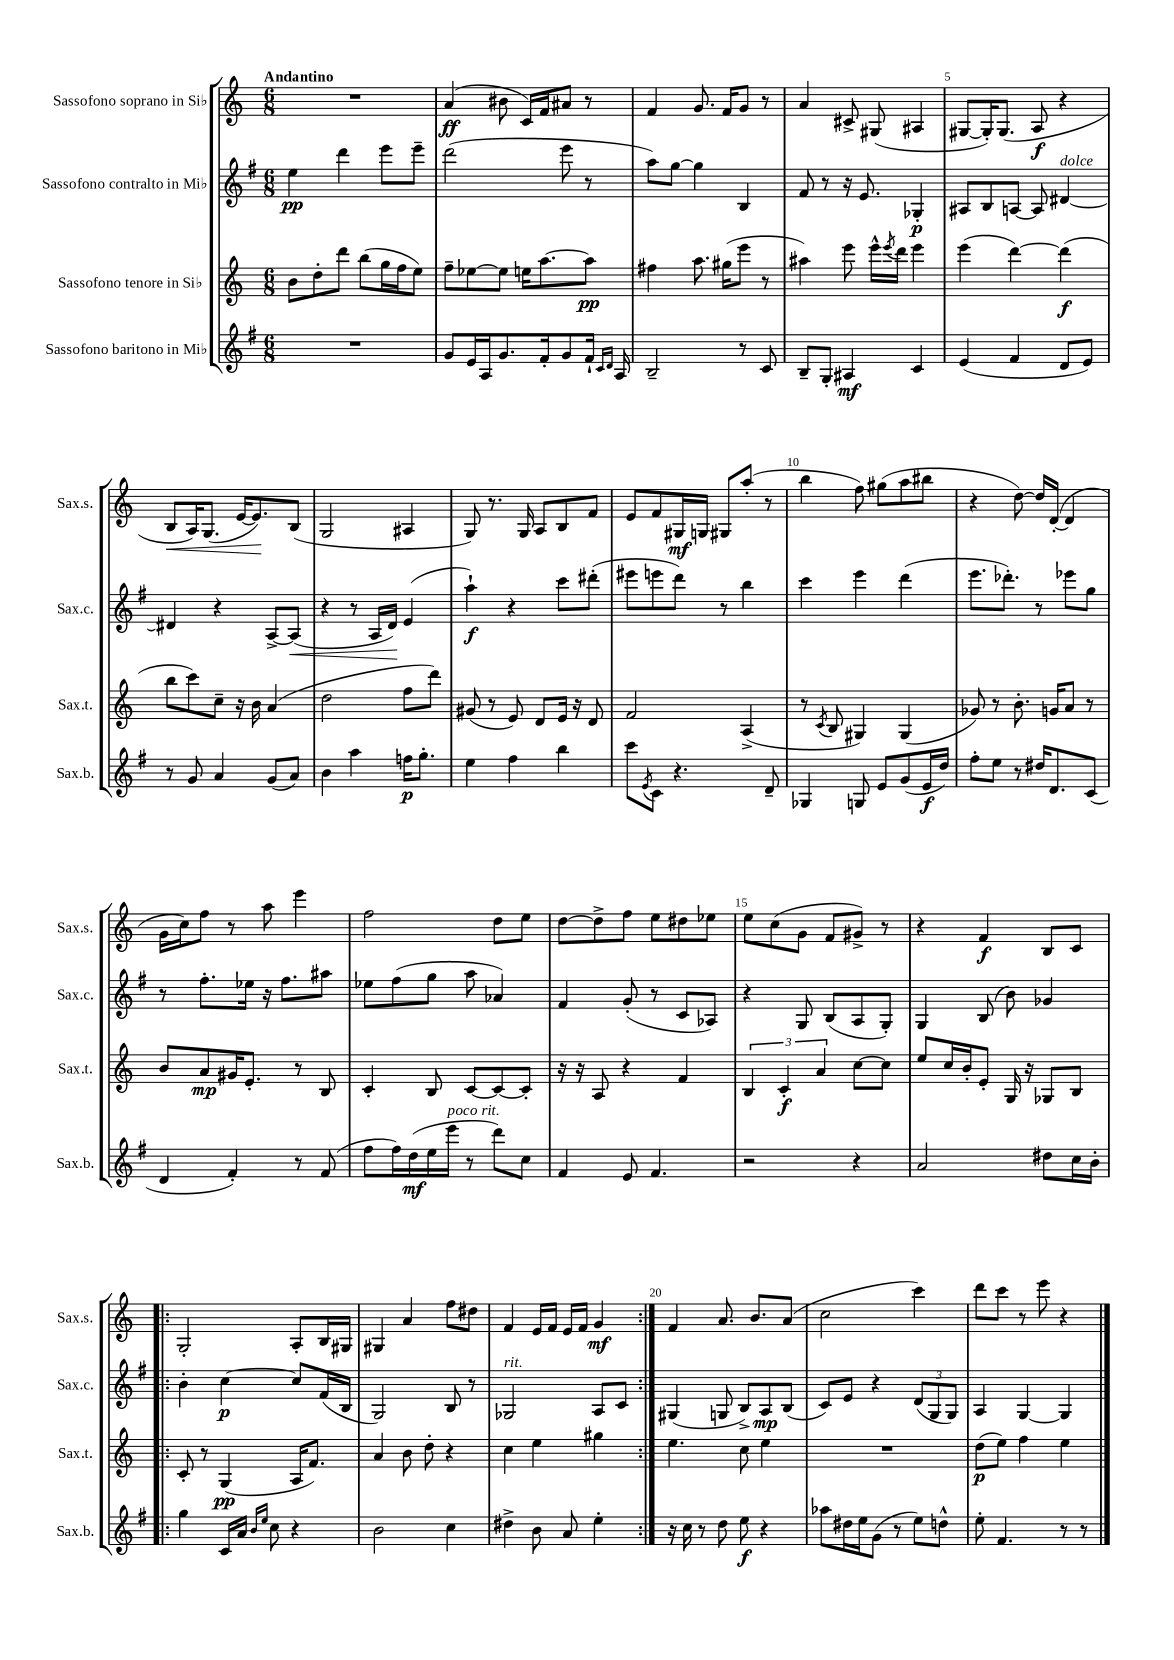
<<
\new StaffGroup <<
\new Staff = "s0" \with { instrumentName = "Sassofono soprano in Sib" shortInstrumentName = "Sax.s." } {
    \clef treble \key c \major \numericTimeSignature \time 6/8 \tempo "Andantino"
    R2. |
    a'4\ff( bis'8 c'16) f'16 ais'8 r8 |
    f'4 g'8. f'16 g'8 r8 |
    a'4 cis'8-> gis8( ais4 |
    gis8~ gis16-.) gis8.( a8\f r4 |
    b8\< a16) g8.( e'16~ e'8.\!) b8( |
    g2 ais4 |
    g8) r8. g16 a8 b8 f'8 |
    e'8 f'8 gis16\mf g16 gis8 a''8-.( r8 |
    b''4 f''8) gis''8( a''8 bis''8 |
    r4 d''8~) d''16 d'16~-.( d'4 |
    g'16 c''16) f''8 r8 a''8 e'''4 |
    f''2 d''8 e''8 |
    d''8~ d''8-> f''8 e''8 dis''8 ees''8 |
    e''8 c''8( g'8 f'8 gis'8->) r8 |
    r4 f'4\f b8 c'8 |
    \repeat volta 2 { g2-. a8-. b16 gis16 |
    gis4 a'4 f''8 dis''8 |
    f'4 e'16 f'16 e'16 f'16 g'4\mf | }
    f'4 a'8. b'8. a'8( |
    c''2 c'''4) |
    d'''8 c'''8 r8 e'''8 r4 \bar "|." |
}
\new Staff = "s1" \with { instrumentName = "Sassofono contralto in Mib" shortInstrumentName = "Sax.c." } {
    \clef treble \key g \major \numericTimeSignature \time 6/8
    e''4\pp d'''4 e'''8 e'''8-- |
    d'''2( e'''8 r8 |
    a''8) g''8~ g''4 b4 |
    fis'8 r8 r16 e'8. ges4-.\p |
    ais8 b8 a8~ a8 dis'4~^\markup { \italic "dolce" } |
    dis'4 r4 a8~-> a8\<( |
    r4 r8 a16 d'16\!) e'4( |
    a''4-!\f) r4 c'''8 dis'''8-.( |
    eis'''8 e'''8 d'''8) r8 b''4 |
    c'''4 e'''4 d'''4( |
    e'''8. des'''8.-.) r8 ees'''8 g''8 |
    r8 fis''8.-. ees''16 r16 fis''8. ais''8 |
    ees''8 fis''8( g''8 a''8 aes'4) |
    fis'4 g'8-.( r8 c'8 aes8) |
    r4 g8 b8( a8 g8-.) |
    g4 b8( b'8) ges'4 |
    \repeat volta 2 { b'4-. c''4~\p c''8 fis'16( b16 |
    g2) b8 r8 |
    ges2^\markup { \italic "rit." } a8 c'8 | }
    gis4( g8 b8->) a8\mp b8( |
    c'8) e'8 r4 \tuplet 3/2 { d'8( g8 g8) } |
    a4 g4~ g4 \bar "|." |
}
\new Staff = "s2" \with { instrumentName = "Sassofono tenore in Sib" shortInstrumentName = "Sax.t." } {
    \clef treble \key c \major \numericTimeSignature \time 6/8
    b'8 d''8-. d'''8 b''8( g''16 f''16 e''8) |
    f''8-- ees''8~ ees''8 e''16 a''8.~ a''8\pp |
    fis''4 a''8. gis''16( e'''8 r8 |
    ais''4) e'''8 e'''16-^ \acciaccatura { e'''8 } d'''16 e'''4 |
    e'''4( d'''4~) d'''4\f( |
    b''8 c'''8) c''8-- r16 b'16 a'4( |
    d''2 f''8 d'''8) |
    gis'8( r8 e'8) d'8 e'16 r16 d'8 |
    f'2 a4->( |
    r8 \acciaccatura { c'8 } b8 gis4) gis4( |
    ges'8) r8 b'8.-. g'16 a'8 r8 |
    b'8 a'8\mp gis'16 e'8.-. r8 b8 |
    c'4-. b8 c'8~ c'8~ c'8-. |
    r16 r16 a8 r4 f'4 |
    \tuplet 3/2 { b4 c'4-.\f a'4 } c''8~ c''8 |
    e''8 c''16 b'16-. e'8-. g16 r16 ges8 b8 |
    \repeat volta 2 { c'8-. r8 g4\pp( a16 f'8.) |
    a'4 b'8 d''8-. r4 |
    c''4 e''4 gis''4 | }
    e''4. c''8 e''4 |
    R2. |
    d''8\p( e''8) f''4 e''4 \bar "|." |
}
\new Staff = "s3" \with { instrumentName = "Sassofono baritono in Mib" shortInstrumentName = "Sax.b." } {
    \clef treble \key g \major \numericTimeSignature \time 6/8
    R2. |
    g'8 e'16 a16 g'8. fis'16-. g'8 fis'16-! \grace { c'16 d'16 } a16 |
    b2-- r8 c'8 |
    b8-- g8-. ais4\mf c'4 |
    e'4( fis'4 d'8 e'8) |
    r8 g'8 a'4 g'8( a'8) |
    b'4 a''4 f''16\p g''8.-. |
    e''4 fis''4 b''4 |
    c'''8 \acciaccatura { e'8 } c'8 r4. d'8-- |
    ges4 g8 e'8 g'8( e'16\f d''16) |
    fis''8-. e''8 r8 dis''16 d'8. c'8( |
    d'4 fis'4-.) r8 fis'8( |
    fis''8 fis''16) d''16\mf( e''16 e'''16^\markup { \italic "poco rit." } r8 d'''8) c''8 |
    fis'4 e'8 fis'4. |
    r2 r4 |
    a'2 dis''8 c''16 b'16-. |
    \repeat volta 2 { g''4 c'16 a'16 \grace { b'16 e''16 } c''8 r4 |
    b'2 c''4 |
    dis''4-> b'8 a'8 e''4-. | }
    r16 c''16 r8 d''8 e''8\f r4 |
    aes''8 dis''16 e''16 g'8( r8 e''8) d''8-^ |
    e''8-. fis'4. r8 r8 \bar "|." |
}
>>
>>
\layout { \context { \Score \override BarNumber.break-visibility = ##(#f #t #t) barNumberVisibility = #(every-nth-bar-number-visible 5) } }
